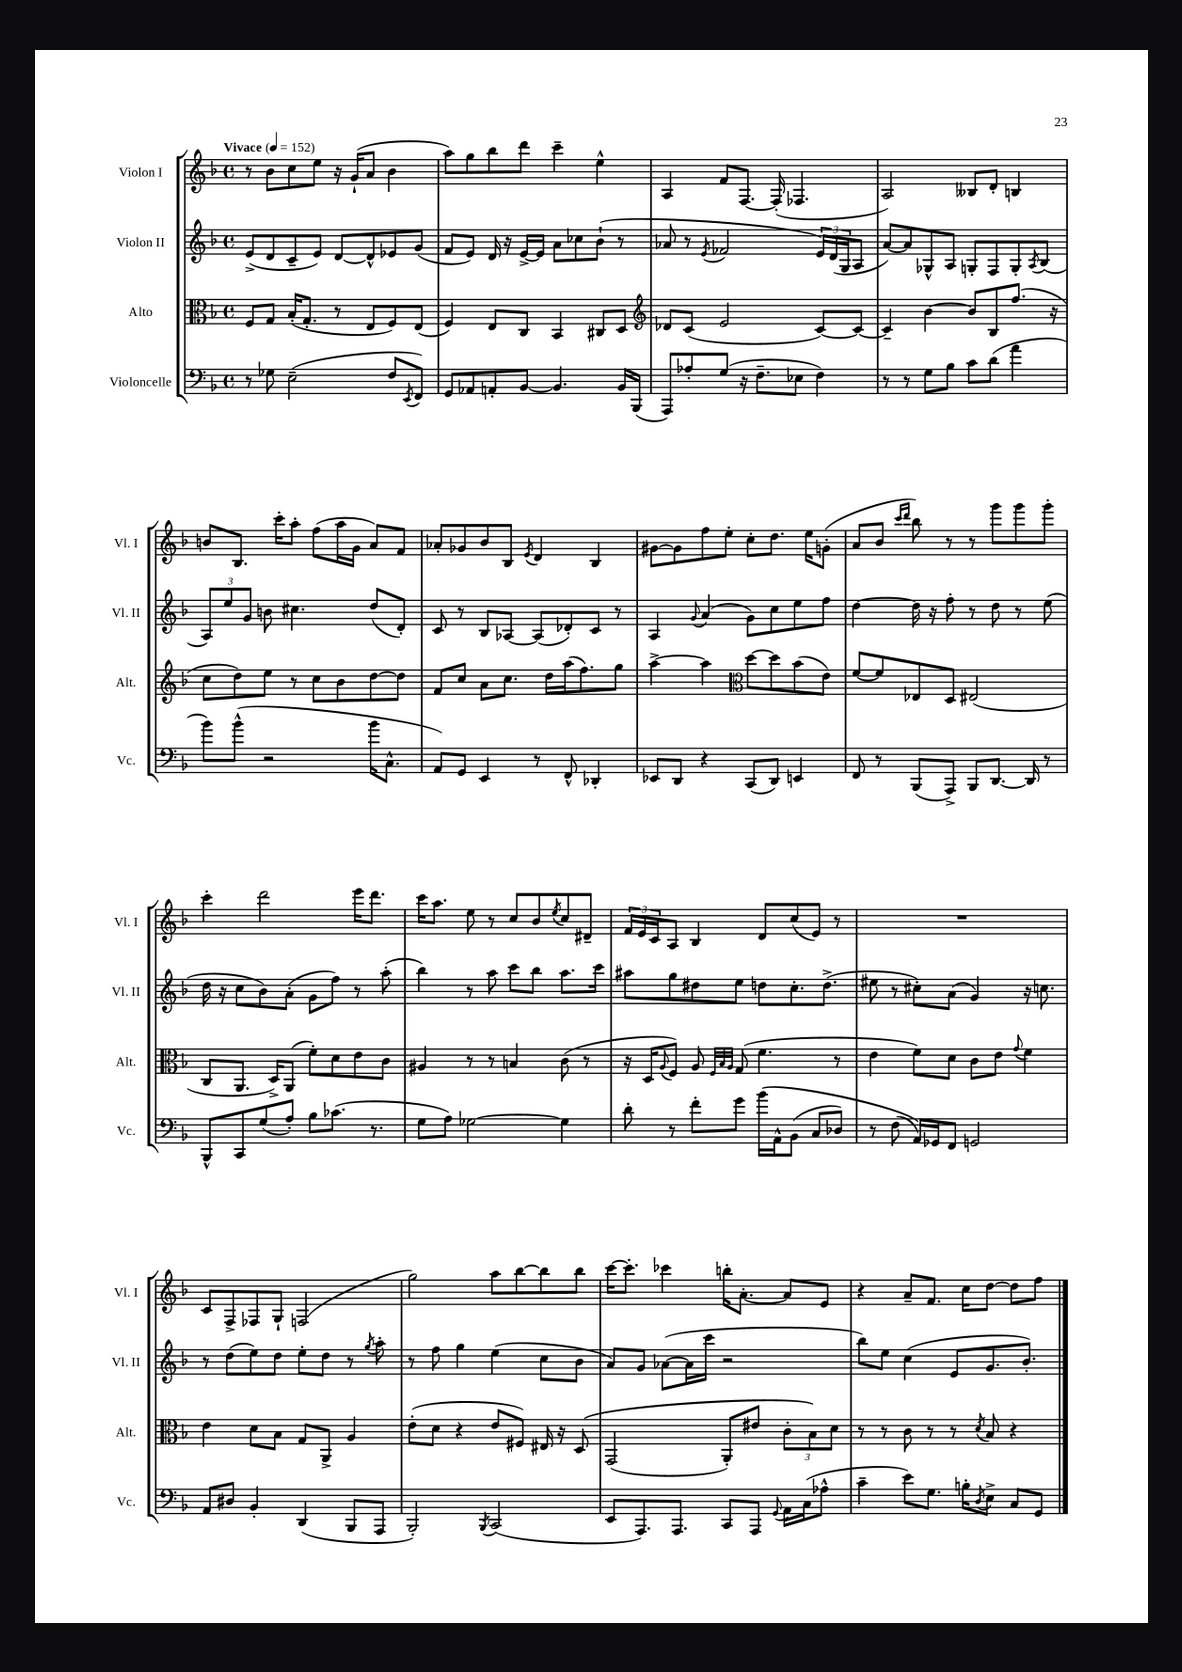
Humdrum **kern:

**kern	**kern	**kern	**kern
*staff4	*staff3	*staff2	*staff1
*clefF4	*clefC3	*clefG2	*clefG2
*k[b-]	*k[b-]	*k[b-]	*k[b-]
*M4/4	*M4/4	*M4/4	*M4/4
*met(c)	*met(c)	*met(c)	*met(c)
*MM152	*MM152	*MM152	*MM152
8r	8F	(8e^	8r
8G-	8G	8d	8b-
(2E~	(16B-'	8c~	8cc
.	8.G'	.	.
.	.	8e)	8ee
.	8r	[8d	16r
.	.	.	(16g`
.	8E	8d^^]	8a
8F	8F)	8e-	4b-
8qEE	.	.	.
8FF)	(8E	(8g	.
=	=	=	=
8GG	4F)	8f	8aa)
8AA-	.	8e)	8gg
8AA'	8E	16d	8bb-
.	.	16r	.
[8BB-	8C	[16e^	8ddd
.	.	16e]	.
4.BB-]	4BB-	8a	4ccc~
.	.	8cc-	.
.	8C#	(8b-`	4ee^^
16BB-	8D	8r	.
(16BBB-	.	.	.
=	=	=	=
*	*clefG2	*	*
8AAA)	8d-	8a-	4A
8A-'	(8c	8r	.
.	.	8qe	.
(8G	2e	2f-	8f
16r	.	.	[8.F
8.F~	.	.	.
.	.	.	(16F']
8E-	.	.	4.F-
4F)	[8c)	24e)	.
.	.	(24d	.
.	.	24G	.
.	8c_	8A	.
=	=	=	=
8r	4c~]	[8a)	2A)
8r	.	8a]	.
8G	[4b-	8G-^^	.
8B-	.	8A	.
8c	8b-]	8G'	8B--
(8d	8B-	8F	8d'
4a	(8.ff	8G'	4B
.	.	8qA	.
.	.	(8B-	.
.	16r	.	.
=	=	=	=
8b-)	8cc	12A)	8b
.	.	12ee	.
(8b-^^	8dd)	.	8.B-
.	.	12g	.
2r	8ee	8b	.
.	.	.	16ccc'
.	8r	4.cc#	8aa'
.	8cc	.	(8ff
.	8b-	.	16aa
.	.	.	16g
16b-	[8dd	(8dd	8a)
8.C^^	.	.	.
.	8dd]	8d')	8f
=	=	=	=
8AA)	8f	8c	8a-'
8GG	8cc	8r	8g-
4EE	8a	8B-	8b-
.	8.cc	[8A-	8B-
.	.	.	8qe
8r	.	(8A-]	4d
.	16dd	.	.
8FF^^	(16aa	8d-')	.
.	8.ff)	.	.
4DD-'	.	8c	4B-
.	8gg	8r	.
=	=	=	=
8EE-	[4aa^	4A	[8g#
8DD	.	.	8g#]
.	.	8qqg	.
4r	4aa]	(4a	8ff
.	.	.	8ee'
*	*clefC3	*	*
(8CC	[8dd	8g)	8cc'
8DD)	8dd]	8cc	8.dd
4EE	(8b-	8ee	.
.	.	.	16ee
.	8e)	8ff	(8g'
=	=	=	=
8FF	[8f	[4dd	8a
8r	8f]	.	8b-
.	.	.	16qqccc
.	.	.	16qqddd
(8BBB-	8E-	16dd]	8bb-)
.	.	16r	.
8AAA^)	8D	8ff'	8r
8BBB-	(2E#	8r	8r
[8.DD	.	8dd	8ggg
.	.	8r	8ggg
16DD]	.	.	.
8r	.	(8ee	8ggg'
=	=	=	=
8BBB-^^	8C	16dd	4ccc'
.	.	16r	.
8CC	8.AA	8cc	.
(8G	.	8b-)	2ddd
.	16D^)	.	.
8A')	(8AA	(8a'	.
8B-	8f')	8g	.
(8.c-	8d	8ff)	.
.	8e	8r	16eee
8.r	.	.	8.ddd
.	8c	(8aa'	.
=	=	=	=
8G	4A#	4bb-)	16ccc
.	.	.	8.aa
8A)	.	.	.
[2G-	8r	8r	8ee
.	8r	8aa	8r
.	4B	8ccc	8cc
.	.	8bb-	8b-
.	.	.	8qee
4G-]	(8c	8.aa	8cc
.	8r	.	8d#~
.	.	16ccc	.
=	=	=	=
8d'	16r	8aa#	24f
.	.	.	24e
.	16D	.	.
.	.	.	24c
.	8qqA	.	.
8r	8F)	8gg	8A
8f'	8A	8dd#	4B-
.	32qqF	.	.
.	32qqB-	.	.
.	32qqA	.	.
8g	(8G	8ee	.
&(16b-	4.f	8dd	8d
16AA^^	.	.	.
(8BB-	.	8.cc'	(8cc
8C	.	.	8e)
.	.	(8.dd^	.
8D-)	8r	.	8r
=	=	=	=
8r	4e	8ee#	1r
(8F	.	8r	.
16AA)&)	8f)	8cc#')	.
16GG-	.	.	.
8FF	8d	(8a	.
2GG	8c	4g)	.
.	8e	.	.
.	8qqg	.	.
.	4f	16r	.
.	.	8.cc	.
=	=	=	=
8AA	4e	8r	8c
8D#	.	(8dd	8F^
4BB-'	8d	8ee)	8F-
.	8B-	8dd	8G`
(4DD	8G	8ee'	(2F
.	8AA^	8dd	.
8BBB-	4A	8r	.
.	.	8qgg	.
8AAA	.	8aa'	.
=	=	=	=
2BBB-')	(8e'	8r	2gg)
.	8d	8ff	.
.	4r	4gg	.
8qBBB-	.	.	.
(2CC	8e	(4ee	8aa
.	8F#)	.	[8bb-
.	16E#	8cc	8bb-]
.	16r	.	.
.	&(8D	8b-	8bb-
=	=	=	=
8EE	(2GG	8a)	[16ccc
.	.	.	8.ccc']
8.AAA)	.	8g	.
.	.	([8a-	4ccc-
8.AAA	.	.	.
.	.	16a-]	.
.	.	16ccc	.
8CC	8AA')	2r	16bb'
.	.	.	[8.a'
8AAA	8e#	.	.
8qqGG	.	.	.
16AA	12c'	.	8a]
(16C	.	.	.
.	12B-&)	.	.
8A-^^	.	.	8e
.	12d	.	.
=	=	=	=
4c~	8r	8bb-)	4r
.	8r	8ee	.
8e)	8c	(4cc	8a~
8.G	8r	.	8.f
.	8r	8e	.
16B'	.	.	16cc
8qD	8qd	.	.
8E^	8B-	8.g	[8dd
8C	4r	.	8dd]
.	.	8.b-')	.
8GG	.	.	8ff
==	==	==	==
*-	*-	*-	*-
